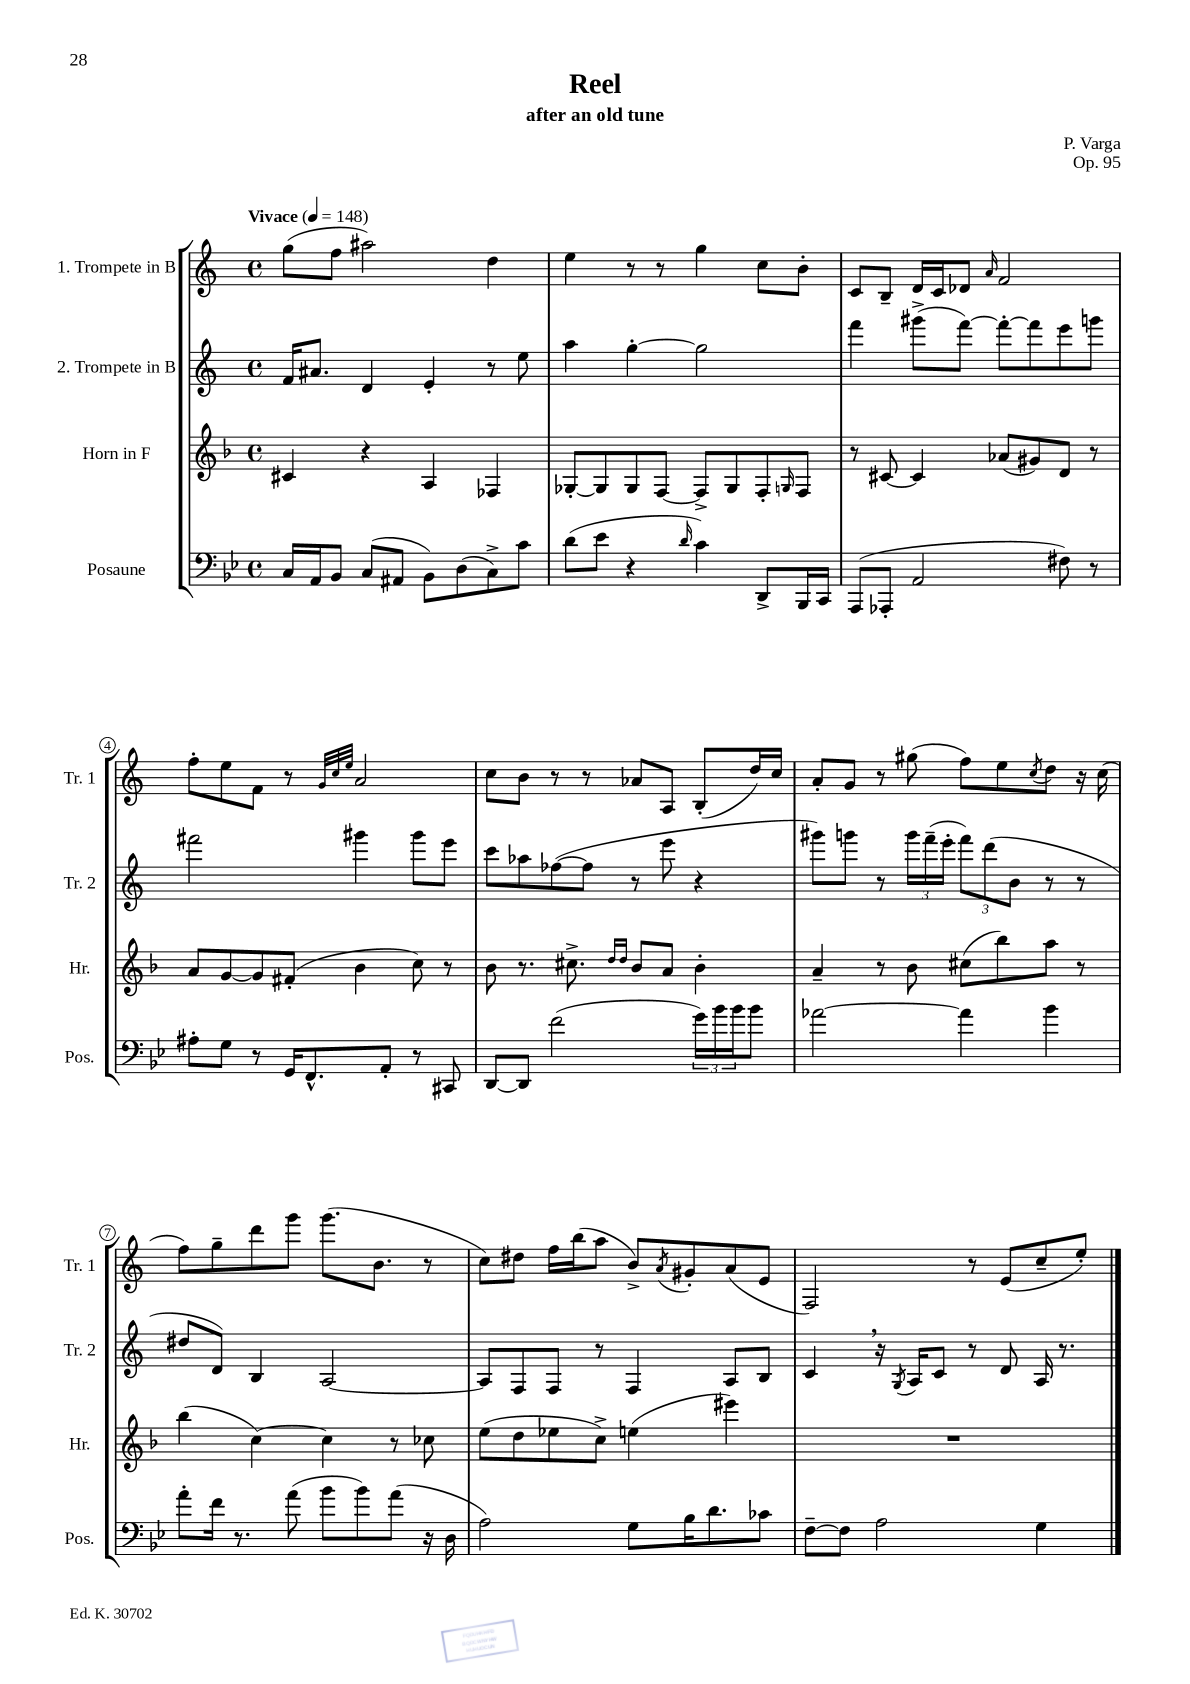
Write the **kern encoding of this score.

**kern	**kern	**kern	**kern
*part4	*part3	*part2	*part1
*staff4	*staff3	*staff2	*staff1
*I"Posaune	*I"Horn in F	*I"2. Trompete in B	*I"1. Trompete in B
*I'Pos.	*I'Hr.	*I'Tr. 2	*I'Tr. 1
*clefF4	*clefG2	*clefG2	*clefG2
*k[b-e-]	*k[b-]	*k[]	*k[]
*M4/4	*M4/4	*M4/4	*M4/4
*met(c)	*met(c)	*met(c)	*met(c)
*MM148	*MM148	*MM148	*MM148
=1	=1	=1	=1
!	!	!	!LO:TX:a:B:t=Vivace
16C/LL	4c#X/	16f/KL	(8gg\L
16AA/J	.	8.a#X/J	.
8BB-/J	.	.	8ff\J
(8C/L	4r	4d/	2aa#X\)
8AA#X/J	.	.	.
8BB-\L)	4A/	4e'/	.
(8D\	.	.	.
8C^\)	4F-X/	8r	4dd\
8c\J	.	8ee\	.
=2	=2	=2	=2
(8d\L	[8G-X'/L	4aa\	4ee\
8e-\J	8G-/]	.	.
4r	8G-/	[4gg'\	8r
.	[8F/J	.	8r
16qqd/	.	.	.
4c\)	8F^/L]	2gg\]	4gg\
.	8G-/	.	.
8DD^/L	8F'/	.	8cc\L
.	16qqGn/	.	.
16BBB-/L	8F/J	.	8b'\J
16CC/JJ	.	.	.
=3	=3	=3	=3
(8AAA/L	8r	4fff\	8c/L
8AAA-X'/J	[8c#X/	.	8B~/J
2AA/	4c#/]	(8ggg#X^\L	16d/LL
.	.	.	16c/J
.	.	[8fff\J)	8d-X/J
.	.	.	16qqa/
.	(8a-X/L	8fff'\L_	2f/
.	8g#X/)	8fff\]	.
8F#X\)	8d/J	8eee\	.
8r	8r	8gggn\J	.
!!LO:LB:g=z
=4	=4	=4	=4
8A#X'\L	8a/L	2fff#X\	8ff'\L
8G\J	[8g/	.	8ee\
8r	8g/]	.	8f\J
16GG/KL	(8f#X'/J	.	8r
8.FF^^/	.	.	.
.	.	.	32qqg/LLL
.	.	.	32qqcc/
.	.	.	32qqee/JJJ
.	4b-\	4ggg#X\	2a/
8AA'/J	.	.	.
8r	8cc\)	8ggg#\L	.
8CC#X/	8r	8eee\J	.
=5	=5	=5	=5
[8DD/L	8b-\	8ccc\L	8cc\L
8DD/J]	8.r	8aa-X\	8b\J
(2f\	.	([8ff-X\	8r
.	8.cc#X^\	.	.
.	.	8ff-\J]	8r
.	16qqdd/LL	.	.
.	16qqdd/JJ	.	.
.	8b-/L	8r	8a-X/L
.	8a/J	8eee\	8A/J
24g\LL)	4b-'\	4r	(8B'/L
24b-\	.	.	.
24b-\J	.	.	.
8b-\J	.	.	16dd/L)
.	.	.	16cc/JJ
=6	=6	=6	=6
[2a-X\	4a~/	8ggg#X\L)	8a'/L
.	.	8gggn\J	8g/J
.	8r	8r	8r
.	8b-\	24ggg\LL	(8gg#X\
.	.	(24fff~\	.
.	.	24eee'\JJ	.
4a-\]	(8cc#X\L	12fff\L)	8ff\L)
.	.	(12ddd\	.
.	8bb-\)	.	8ee\
.	.	12b\J	.
.	.	.	8qcc/
4b-\	8aa\J	8r	8dd\J
.	8r	8r	16r
.	.	.	(16cc\
!!LO:LB:g=z
=7	=7	=7	=7
8a'\L	(4bb-\	8dd#X/L	8ff\L)
16f\Jk	.	8d/J)	8gg~\
8.r	.	.	.
.	[4cc\)	4B/	8ddd\
(8a\	.	.	8ggg\J
8b-\L	4cc\]	[2A/	(8.ggg\L
8b-\)	.	.	.
.	.	.	8.b\J
(8a\J	8r	.	.
16r	8cc-X\	.	8r
16D\	.	.	.
=8	=8	=8	=8
2A\)	(8ee\L	8A/L]	8cc\L)
.	8dd\	8F/	8dd#X\J
.	8ee-X\	8F/J	16ff\LL
.	.	.	(16bb\J
.	8cc^\J)	8r	8aa\J
8G\L	(4een\	4F/	8b^/L)
.	.	.	8qa/
16B-\K	.	.	8g#X'/
8.d\	.	.	.
.	4eee#X\)	8A/L	(8a/
8c-X\J	.	8B/J	8e/J
=9	=9	=9	=9
[8F~\L	1r	4c,/	2F/)
8F\J]	.	.	.
2A\	.	16r	.
.	.	8qG/	.
.	.	16A/KL	.
.	.	8c/J	.
.	.	8r	8r
.	.	8d/	(8e/L
4G\	.	16A/	8cc~/
.	.	8.r	.
.	.	.	8ee'/J)
==	==	==	==
*-	*-	*-	*-
